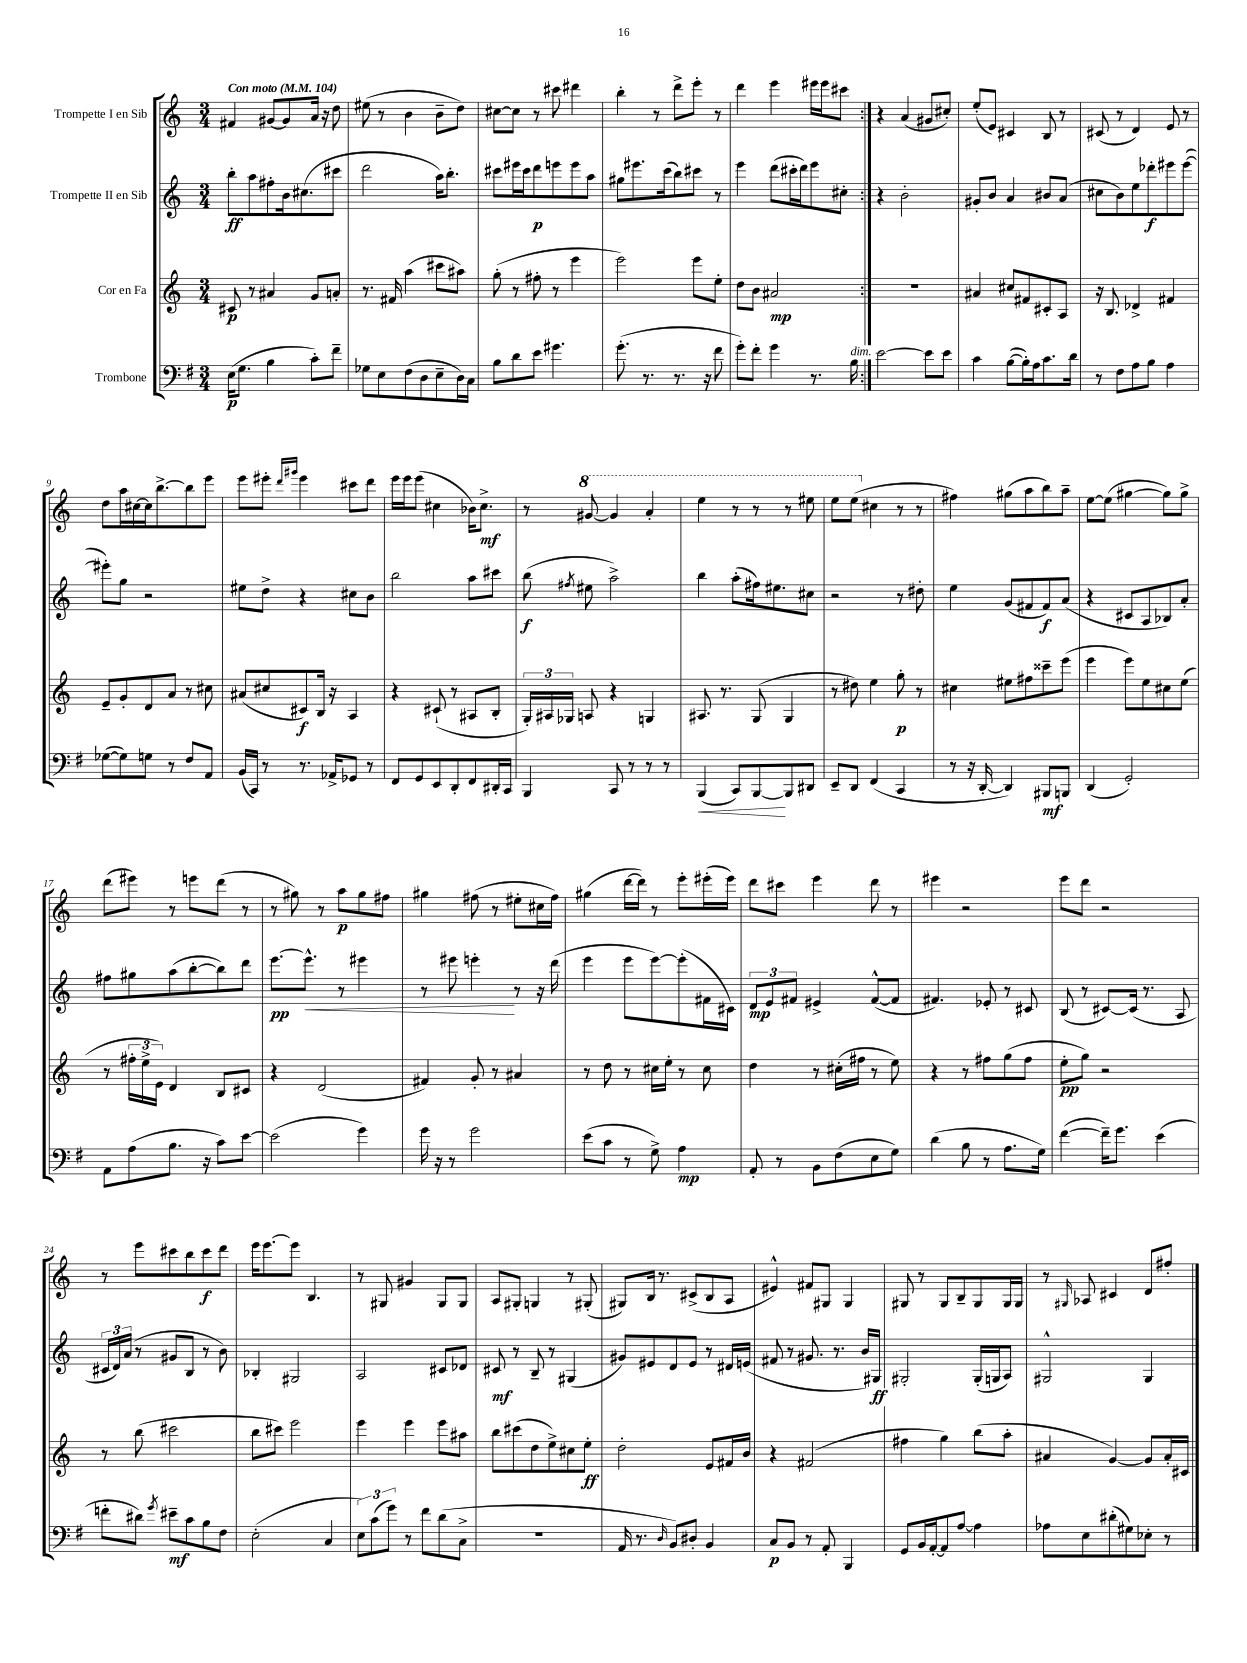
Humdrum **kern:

**kern	**dynam	**kern	**dynam	**kern	**dynam	**kern	**dynam
*part4	*part4	*part3	*part3	*part2	*part2	*part1	*part1
*staff4	*staff4	*staff3	*staff3	*staff2	*staff2	*staff1	*staff1
*I"Trombone	*	*I"Cor en Fa	*	*I"Trompette II en Sib	*	*I"Trompette I en Sib	*
*clefF4	*	*clefG2	*	*clefG2	*	*clefG2	*
*k[f#]	*	*k[]	*	*k[]	*	*k[]	*
*M3/4	*	*M3/4	*	*M3/4	*	*M3/4	*
*MM104	*	*MM104	*	*MM104	*	*MM104	*
=1	=1	=1	=1	=1	=1	=1	=1
!	!	!	!	!	!	!LO:TX:a:B:t=Con moto	!
(16E\KL	p	8c#X/	p	8bb'\L	ff	4f#X/	.
8.G\J	.	.	.	.	.	.	.
.	.	8r	.	8aa\	.	.	.
4B\	.	4a#X/	.	8ff#X'\	.	[8g#X/L	.
.	.	.	.	16b\k	.	8g#/]	.
.	.	.	.	(8.cc#X\	.	.	.
8c'\L)	.	8g/L	.	.	.	16a/Jk	.
.	.	.	.	.	.	16r	.
8f#~\J	.	8an'/J	.	8ccc#X\J	.	8dd\	.
=2	=2	=2	=2	=2	=2	=2	=2
8G-X\L	.	8.r	.	2ddd\	.	(8ee#X\	.
8E\	.	.	.	.	.	8r	.
.	.	16f#X/	.	.	.	.	.
(8F#\	.	(4aa\	.	.	.	4b\	.
8D\	.	.	.	.	.	.	.
8E~\	.	8ccc#X\L	.	16aa\KL)	.	8b~\L	.
.	.	.	.	8.bb'\J	.	.	.
16D\L)	.	8aa#X\J)	.	.	.	8dd\J)	.
16C\JJ	.	.	.	.	.	.	.
=3	=3	=3	=3	=3	=3	=3	=3
8B\L	.	(8gg'\	.	8ccc#X\L	.	[8cc#X\L	.
8d\	.	8r	.	16eee#X\L	.	8cc#\J]	.
.	.	.	.	16ccc#\J	.	.	.
8e\J	.	8ff#X'\	.	8ddd\	p	8r	.
4.g#X\	.	8r	.	8eeen\	.	8ccc#X\	.
.	.	4eee\	.	8eee\	.	4ddd#X\	.
.	.	.	.	8aa\J	.	.	.
=4	=4	=4	=4	=4	=4	=4	=4
(8.g'\	.	2eee\)	.	8gg#X\L	.	4bb'\	.
.	.	.	.	8.eee#X\	.	.	.
8.r	.	.	.	.	.	.	.
.	.	.	.	.	.	8r	.
.	.	.	.	(16ccc\k	.	.	.
8.r	.	.	.	8bb\)	.	8ddd^\L	.
.	.	8eee\L	.	8ccc#X\J	.	8eee'\J	.
16r	.	.	.	.	.	.	.
8f#\	.	8ee'\J	.	8r	.	8r	.
=5	=5	=5	=5	=5	=5	=5	=5
8g'\L)	.	8dd\L	.	4eee\	.	4ddd\	.
8f#'\J	.	8b\J	.	.	.	.	.
4g\	.	2a#X/	mp	(8ddd\L	.	4eee\	.
.	.	.	.	16ccc#X'\L	.	.	.
.	.	.	.	16ddd\J)	.	.	.
8.r	.	.	.	8eee\	.	16eee#X\LL	.
.	.	.	.	.	.	16eee#\J	.
.	.	.	.	8cc#X'\J	.	8ccc#X\J	.
!LO:TX:a:i:t=dim.	!	!	!	!	!	!	!
16B\	.	.	.	.	.	.	.
=6:|!	=6:|!	=6:|!	=6:|!	=6:|!	=6:|!	=6:|!	=6:|!
[2e\	.	2.r	.	4r	.	4r	.
.	.	.	.	2b'\	.	(4a/	.
8e\L]	.	.	.	.	.	8g#X/L	.
8e\J	.	.	.	.	.	8cc#X'/J)	.
=7	=7	=7	=7	=7	=7	=7	=7
4c\	.	4a#X/	.	8g#X'/L	.	(8ee'/L	.
.	.	.	.	8b/J	.	8e/J)	.
([8B\L	.	8cc#X/L	.	4a/	.	4c#X/	.
16B'\L])	.	8f#X/	.	.	.	.	.
16A\J	.	.	.	.	.	.	.
8.c\	.	8c#X'/	.	8b#X/L	.	8B/	.
.	.	8A/J	.	(8a/J	.	8r	.
16d\Jk	.	.	.	.	.	.	.
=8	=8	=8	=8	=8	=8	=8	=8
8r	.	16r	.	8cc#X\L	.	(8c#X/	.
.	.	8.B/	.	.	.	.	.
8F#\L	.	.	.	8b\)	.	8r	.
8A\	.	4d-X^/	.	8ee\	.	4d/)	.
8B\J	.	.	.	8ddd-X'\	f	.	.
4A\	.	4f#X/	.	8eee#X\	.	8e/	.
.	.	.	.	([8eee#\J	.	8r	.
!!LO:LB:g=z
=9	=9	=9	=9	=9	=9	=9	=9
([8G-X\L	.	8e~/L	.	8eee#X'\L])	.	8dd\L	.
8G-\])	.	8g'/	.	8gg\J	.	16aa\L	.
.	.	.	.	.	.	[16cc#X\	.
8Gn\J	.	8d/	.	2r	.	16cc#\J]	.
.	.	.	.	.	.	[8.bb^\	.
8r	.	8a/J	.	.	.	.	.
8F#/L	.	8r	.	.	.	8bb\]	.
8AA/J	.	8cc#X\	.	.	.	8eee\J	.
=10	=10	=10	=10	=10	=10	=10	=10
(16BB/LL	.	(8a#X/L	.	8ee#X\L	.	8eee\L	.
16CC/JJ)	.	.	.	.	.	.	.
8r	.	8cc#X/	.	8dd^\J	.	8eee#X'\J	.
.	.	.	.	.	.	16qqddd/LL	.
.	.	.	.	.	.	16qqggg#X/JJ	.
8.r	.	8c#X/)	f	4r	.	4eee#\	.
.	.	16B/Jk	.	.	.	.	.
16AA-X^/KL	.	16r	.	.	.	.	.
8GG-X/J	.	4A/	.	8cc#X\L	.	8ccc#X\L	.
8r	.	.	.	8b\J	.	8ddd\J	.
=11	=11	=11	=11	=11	=11	=11	=11
8FF#/L	.	4r	.	2bb\	.	16eee\LL	.
.	.	.	.	.	.	16eee\J	.
8GG/	.	.	.	.	.	(8eee\J	.
8EE/	.	(8c#X`/	.	.	.	4cc#X\	.
8DD'/	.	8r	.	.	.	.	.
8FF#/	.	8A#X/L	.	8aa\L	.	16b-X\KL)	.
.	.	.	.	.	.	8.cc#^\J	mf
16DD#X'/L	.	8B'/J	.	8ccc#X\J	.	.	.
16CC/JJ	.	.	.	.	.	.	.
=12	=12	=12	=12	=12	=12	=12	=12
4BBB/	.	24G'/LL)	.	(8bb\	f	8r	.
.	.	24A#X/	.	.	.	.	.
.	.	24G-X/JJ	.	.	.	.	.
.	.	.	.	8qff#X/	.	.	.
*	*	*	*	*	*	*8va	*
.	.	8An/	.	8ee#X\	.	[8gg#X/	.
8CC/	.	4r	.	2aa^\)	.	4gg#/]	.
8r	.	.	.	.	.	.	.
8r	.	4Gn/	.	.	.	4aa'/	.
8r	.	.	.	.	.	.	.
=13	=13	=13	=13	=13	=13	=13	=13
!	!LO:HP:b	!	!	!	!	!	!
(4BBB/	<	8.A#X/	.	4bb\	.	4eee\	.
.	.	8.r	.	.	.	.	.
8CC/L)	.	.	.	(8aa'\L	.	8r	.
[8BBB/	.	(8G/	.	16ff#X\k)	.	8r	.
.	.	.	.	8.ee#X\	.	.	.
8BBB/]	[	4G/	.	.	.	8r	.
8DD#X/J	.	.	.	8cc#X\J	.	8eee#X\	.
=14	=14	=14	=14	=14	=14	=14	=14
8EE~/L	.	8r	.	2r	.	8eee\L	.
8DD/J	.	8dd#X\)	.	.	.	(8eee\J	.
*	*	*	*	*	*	*X8va	*
(4FF#/	.	4ee\	.	.	.	4cc#X\	.
4CC/	.	8gg'\	p	8r	.	8r	.
.	.	8r	.	8dd#X'\	.	8r	.
=15	=15	=15	=15	=15	=15	=15	=15
8r	.	4cc#X\	.	4ee\	.	4ff#X\)	.
16r	.	.	.	.	.	.	.
[16DD'/	.	.	.	.	.	.	.
4DD/])	.	8ee#X\L	.	(8g/L	.	(8gg#X\L	.
.	.	8ff#X\	.	8f#X/	.	8aa\	.
8BBB#X/L	mf	8ccc##X~\	.	8f#/)	f	8bb\)	.
8BBBn/J	.	(8eee\J	.	(8a/J	.	8aa~\J	.
=16	=16	=16	=16	=16	=16	=16	=16
(4DD/	.	4eee\	.	4r	.	[8ee\L	.
.	.	.	.	.	.	(8ee\J]	.
2GG'/)	.	8eee\L)	.	8c#X/L	.	[4gg#X\	.
.	.	8ee\	.	8A/	.	.	.
.	.	8cc#X\	.	8B-X/)	.	8gg#\L])	.
.	.	(8ee\J	.	8a'/J	.	8gg#^\J	.
!!LO:LB:g=z
=17	=17	=17	=17	=17	=17	=17	=17
8AA\L	.	8r	.	8ff#X\L	.	(8ddd\L	.
(8A\	.	24ff#X'\LL	.	8gg#X\	.	8eee#X\J)	.
.	.	24ee^\	.	.	.	.	.
.	.	24e\JJ)	.	.	.	.	.
8.B\J	.	4d/	.	(8aa\	.	8r	.
.	.	.	.	[8bb'\	.	8eeen\L	.
16r	.	.	.	.	.	.	.
8c\L)	.	8B/L	.	8bb\])	.	(8ddd\J	.
[8e\J	.	8c#X/J	.	8ddd\J	.	8r	.
=18	=18	=18	=18	=18	=18	=18	=18
(2e\]	.	4r	.	[8.eee\L	pp	8r	.
.	.	.	.	.	.	8gg#X\)	.
!	!	!	!	!	!LO:HP:b	!	!
.	.	.	.	8.eee^^\J]	<	.	.
.	.	(2d/	.	.	.	8r	.
.	.	.	.	8r	.	8aa\L	p
4g\)	.	.	.	4eee#X\	.	8gg#\	.
.	.	.	.	.	.	8ff#X\J	.
=19	=19	=19	=19	=19	=19	=19	=19
16g\	.	4f#X/)	.	8r	.	4gg#X\	.
16r	.	.	.	.	.	.	.
8r	.	.	.	8eee#X\	.	.	.
2g\	.	8g'/	.	4eeen'\	.	(8ff#X\	.
.	.	8r	.	.	.	8r	.
.	.	4a#X/	.	8r	[	8ee#X'\L	.
.	.	.	.	16r	.	16cc#X\L	.
.	.	.	.	(16ddd\	.	16ff#\JJ)	.
=20	=20	=20	=20	=20	=20	=20	=20
(8e\L	.	8r	.	4eee\	.	(4gg#X\	.
8c\J	.	8dd\	.	.	.	.	.
8r	.	8r	.	8eee\L	.	[16ddd\LL	.
.	.	.	.	.	.	16ddd\JJ])	.
8G^\)	.	16cc#X\LL	.	[8eee\)	.	8r	.
.	.	16ee'\JJ	.	.	.	.	.
4A\	mp	8r	.	(8eee'\]	.	8eee'\L	.
.	.	8cc#\	.	16f#X\L	.	(16eee#X'\L	.
.	.	.	.	16c#X\JJ)	.	16eee#\JJ)	.
=21	=21	=21	=21	=21	=21	=21	=21
8AA'/	.	4dd\	.	12d/L	mp	8ddd\L	.
.	.	.	.	12e/	.	.	.
8r	.	.	.	.	.	8ccc#X\J	.
.	.	.	.	12f#X/J	.	.	.
8BB\L	.	8r	.	4e#X^/	.	4eee\	.
(8F#\	.	(16cc#X'\LL	.	.	.	.	.
.	.	16ff#X\JJ	.	.	.	.	.
8E\	.	8r	.	([8f#^^/L	.	8ddd\	.
8G\J)	.	8ee\)	.	8f#/J]	.	8r	.
=22	=22	=22	=22	=22	=22	=22	=22
(4d\	.	4r	.	4.f#X/)	.	4eee#X\	.
8B\	.	8r	.	.	.	2r	.
8r	.	8ff#X\L	.	8e-X'/	.	.	.
8.A\L	.	(8gg\	.	8r	.	.	.
.	.	8ff#\J	.	8c#X/	.	.	.
16G\Jk)	.	.	.	.	.	.	.
=23	=23	=23	=23	=23	=23	=23	=23
([4f#\	.	8ee'\L	pp	(8B/	.	8eee\L	.
.	.	8gg\J)	.	8r	.	8ddd\J	.
16f#~\KL])	.	2r	.	[8c#X/L)	.	2r	.
8.g\J	.	.	.	.	.	.	.
.	.	.	.	(16c#/Jk]	.	.	.
.	.	.	.	8.r	.	.	.
(4e\	.	.	.	.	.	.	.
.	.	.	.	8A/	.	.	.
!!LO:LB:g=z
=24	=24	=24	=24	=24	=24	=24	=24
8fn'\L	.	8r	.	24c#X/LL	.	8r	.
.	.	.	.	24d/)	.	.	.
.	.	.	.	(24a/JJ	.	.	.
8d#X\J)	.	(8bb\	.	8r	.	8eee\L	.
8qg/	.	.	.	.	.	.	.
8e#X~\L	mf	2ccc#X\	.	8g#X/L	.	8ccc#X\	.
8c\	.	.	.	8B/J	.	8bb\	.
8B\	.	.	.	8r	.	8ccc#\	f
8F#\J	.	.	.	8b\)	.	8ddd\J	.
=25	=25	=25	=25	=25	=25	=25	=25
(2E'\	.	8bb\L	.	4B-X'/	.	16eee\KL	.
.	.	.	.	.	.	[8.eee\	.
.	.	8ccc#X\J)	.	.	.	.	.
.	.	2eee\	.	2G#X/	.	8eee\J]	.
.	.	.	.	.	.	4.B/	.
4C/	.	.	.	.	.	.	.
=26	=26	=26	=26	=26	=26	=26	=26
12E\L)	.	4eee\	.	2A/	.	8r	.
(12c\	.	.	.	.	.	.	.
.	.	.	.	.	.	8G#X/	.
12g\J)	.	.	.	.	.	.	.
8r	.	4eee\	.	.	.	4g#X/	.
8f#\L	.	.	.	.	.	.	.
(8d\	.	8eee\L	.	8c#X/L	.	8G#/L	.
8C^\J	.	8aa#X\J	.	8d-X/J	.	8G#/J	.
=27	=27	=27	=27	=27	=27	=27	=27
2.r	.	8bb\L	.	8c#X/	mf	8A/L	.
.	.	(8ccc#X\	.	8r	.	8G#X'/J	.
.	.	8dd\	.	8B~/	.	4Gn/	.
.	.	8ee^\)	.	8r	.	.	.
.	.	8cc#X\	.	(4G#X/	.	8r	.
.	.	8ee'\J	ff	.	.	(8G#X'/	.
=28	=28	=28	=28	=28	=28	=28	=28
16AA/	.	2dd'\	.	8g#X/L)	.	8G#X/L)	.
8.r	.	.	.	.	.	.	.
.	.	.	.	8e#X/	.	16B/Jk	.
.	.	.	.	.	.	8.r	.
16qqD/	.	.	.	.	.	.	.
8BB/L)	.	.	.	8d/	.	.	.
8D#X'/J	.	.	.	8e#/J	.	(8c#X^/L	.
4BB/	.	8e/L	.	8r	.	8B/	.
.	.	16f#X/L	.	16d#X/LL	.	8A/J	.
.	.	16b/JJ	.	(16en/JJ	.	.	.
=29	=29	=29	=29	=29	=29	=29	=29
8C/L	p	4r	.	8f#X/	.	4e#X^^/)	.
8BB/J	.	.	.	8r	.	.	.
8r	.	(2f#X/	.	8.g#X/	.	8f#X/L	.
8AA'/	.	.	.	.	.	8G#X/J	.
.	.	.	.	8.r	.	.	.
4BBB/	.	.	.	.	.	4G#/	.
.	.	.	.	16b/LL)	.	.	.
.	.	.	.	16G#X/JJ	ff	.	.
=30	=30	=30	=30	=30	=30	=30	=30
8GG/L	.	4ff#X\	.	2G#X'/	.	8G#X/	.
16BB/L	.	.	.	.	.	8r	.
[16AA'/J	.	.	.	.	.	.	.
8AA/]	.	4gg\)	.	.	.	8G#/L	.
[8A/J	.	.	.	.	.	8B~/	.
4A\]	.	(8bb\L	.	(16G#'/LL	.	8G#/	.
.	.	.	.	16Gn/J	.	.	.
.	.	8aa'\J	.	8A/J)	.	16G#/L	.
.	.	.	.	.	.	16G#/JJ	.
=31	=31	=31	=31	=31	=31	=31	=31
8A-X\L	.	4a#X/	.	2G#X^^/	.	8r	.
.	.	.	.	.	.	16qqG#X/	.
8E\	.	.	.	.	.	8A-X/	.
(8d#X'\	.	[4g/)	.	.	.	4c#X/	.
8G#X\)	.	.	.	.	.	.	.
8E-X'\J	.	8g/L]	.	4G#/	.	8d/L	.
8r	.	16a#'/L	.	.	.	8ff#X'/J	.
.	.	16c#X/JJ	.	.	.	.	.
==	==	==	==	==	==	==	==
*-	*-	*-	*-	*-	*-	*-	*-
